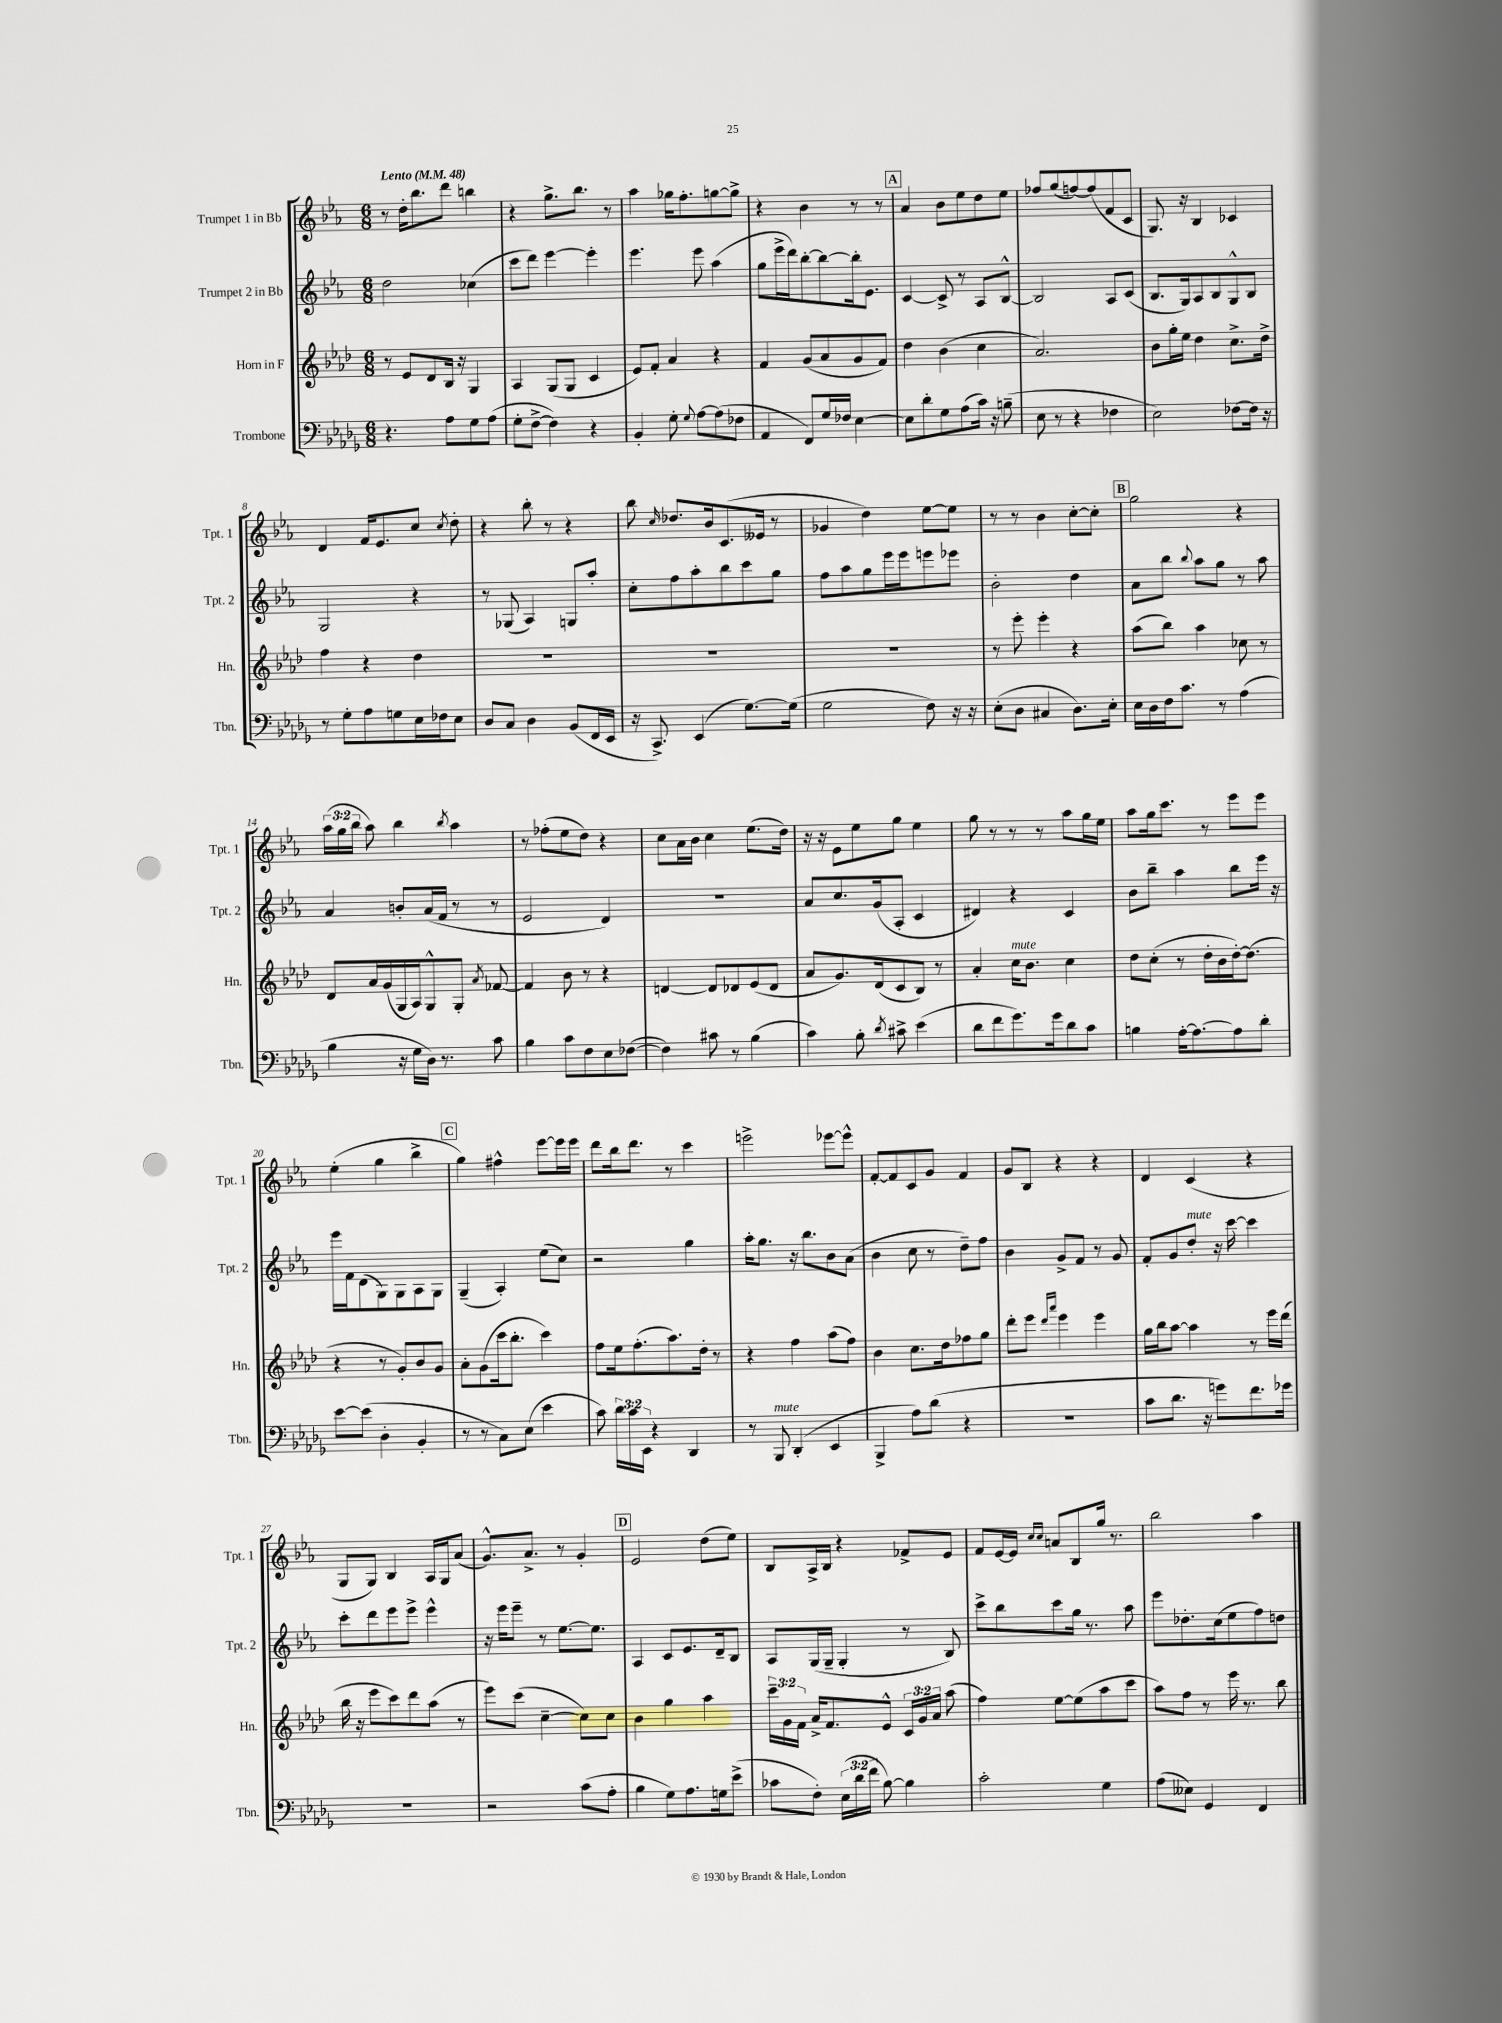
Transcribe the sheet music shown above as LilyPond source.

<<
\new StaffGroup <<
\new Staff = "s0" \with { instrumentName = "Trumpet 1 in Bb" shortInstrumentName = "Tpt. 1" } {
    \clef treble \key ees \major \numericTimeSignature \time 6/8 \override Staff.TupletNumber.text = #tuplet-number::calc-fraction-text \tempo "Lento" 4 = 48
    \autoBeamOff r8 d''16[-. bes''8. d'''8] b''4 |
    r4 g''8.[-> bes''8.] r8 |
    aes''4 ges''16[ f''8.-. g''8~ g''8]-> |
    r4 bes'4 r8 r8 |
    \mark \markup { \box "A" } aes'4 bes'8[ ees''8 d''8 ees''8] |
    fes''8[ g''8( f''8~) f''8( f'8 c'8] |
    g8.) r16 bes4 ces'4 |
    d'4 f'16[ ees'8. c''8] \acciaccatura { c''8 } d''8-. |
    r4 bes''8-. r8 r4 |
    bes''8 \grace { c''16 } des''8.[ bes'16 c'8.( eeses'16] r8 |
    ges'4 d''4) ees''8[~ ees''8] |
    r8 r8 bes'4 c''8[~-. c''8]-. |
    \mark \markup { \box "B" } g''2 r4 |
    \tuplet 3/2 { aes''16[( g''16 bes''16] } aes''8) bes''4 \acciaccatura { bes''8 } aes''4 |
    r8 fes''8[-.( ees''8 d''8]) r4 |
    c''8[ aes'16 bes'16] c''4 ees''8.[( d''16]) |
    r16 r16 ees'8[ ees''8 g''8] ees''4 |
    g''8 r8 r8 r8 aes''8[ g''16 ees''16] |
    aes''8[ g''16 c'''8.] r8 ees'''8[ ees'''8] |
    ees''4-.( g''4 bes''4-> |
    \mark \markup { \box "C" } g''4) fis''4-^ ees'''8[~ ees'''16 ees'''16] |
    d'''8[ bes''16 d'''8.] r8 c'''4 |
    e'''2-> ees'''8[~ ees'''8]-^ |
    f'8[~-. f'8 c'8 g'8] f'4 |
    g'8[ bes8] r4 r4 |
    d'4 c'4( r4 |
    g8[ g8]) bes4 aes16[ g16 aes'8]( |
    g'8.[-^) aes'8.]-> r8 g'4-. |
    \mark \markup { \box "D" } ees'2 d''8[( ees''8]) |
    bes8[ aes16-> bes16] r4 fes'8[-> ees'8] |
    f'8[ ees'16~ ees'16] \grace { c''16[ c''16] } a'8[ bes8 g''16] r8. |
    bes''2 aes''4 \bar "|." |
}
\new Staff = "s1" \with { instrumentName = "Trumpet 2 in Bb" shortInstrumentName = "Tpt. 2" } {
    \clef treble \key ees \major \numericTimeSignature \time 6/8
    \autoBeamOff d''2 ces''4( |
    c'''8[ d'''8]) ees'''4~ ees'''4-. |
    ees'''4. ees'''8 aes''4( |
    g''8[ ees'''16-> d'''16) bes''8~-. bes''8~ bes''16-. ees'8.] |
    \mark \markup { \box "A" } c'4~ c'8-> r8 aes8[ bes8]~-^ |
    bes2 aes8[ c'8]( |
    bes8.[ g16) aes8 bes8 g8-^ bes8] |
    g2 r4 |
    r8 ges8( aes4) g8[ aes''8]-. |
    c''8[-. f''8 aes''8-. bes''8 c'''8 g''8] |
    f''8[ aes''8 g''8 ees'''16 ees'''16 e'''8 ees'''8] |
    bes'2-. d''4 |
    \mark \markup { \box "B" } aes'8[ bes''8] \appoggiatura { bes''8 } aes''8[ g''8] r8 aes''8 |
    aes'4 b'8[-. aes'16( f'16] r8 r8 |
    ees'2 d'4) |
    R2. |
    aes'8[ c''8. g'16( aes8]-. c'4 |
    dis'4) r4 c'4 |
    bes'8[ bes''8]-- aes''4 bes''8[ ees'''16] r16 |
    ees'''16[ f'16 d'8( g8) g8 aes8 g8] |
    \mark \markup { \box "C" } g4--( aes4-.) ees''8[( c''8]) |
    r2 g''4 |
    aes''16[-. g''8.] r16 bes''8.[ bes'8 aes'8]( |
    bes'4 c''8 r8 d''8[--) f''8] |
    bes'4 g'8[-> f'8] r8 g'8 |
    f'8[-. g'8 d''8]-.^\markup { \italic "mute" } r16 c'''16~ c'''4 |
    c'''8[-. d'''8 ees'''8 ees'''8]-> ees'''4-^ |
    r16 ees'''16[ ees'''8]-- r8 ees''8.[~ ees''8.] |
    \mark \markup { \box "D" } aes4 c'8[ ees'8. d'16-- bes8] |
    aes8[ g16( g16]-- g4-. r8 bes8) |
    c'''8[-> bes''8 c'''8 g''16] r8. aes''8 |
    ees'''8[ des''8.-. c''16( ees''8 f''8) d''8] \bar "|." |
}
\new Staff = "s2" \with { instrumentName = "Horn in F" shortInstrumentName = "Hn." } {
    \clef treble \key aes \major \numericTimeSignature \time 6/8 \override Staff.TupletNumber.text = #tuplet-number::calc-fraction-text
    \autoBeamOff r8 ees'8[ des'8 bes16] r16 g4 |
    aes4 g8[( g8] c'4 |
    ees'8[) f'8]-. aes'4 r4 |
    f'4 g'8[( aes'8 g'8 f'8]) |
    \mark \markup { \box "A" } des''4 bes'4( c''4 |
    aes'2.) |
    bes'8[ g''16-. ees''16] des''4 c''8.[-> des''16]-> |
    f''4 r4 des''4 |
    R2. |
    R2. |
    R2. |
    r8 ees'''8-. ees'''4-. r4 |
    \mark \markup { \box "B" } aes''8[( bes''8]) aes''4 ces''8 r8 |
    des'8[ aes'16 g'16( g16 aes16) g8-^ g8]-. \acciaccatura { aes'8 } fes'8~ |
    fes'4 bes'8 r8 r4 |
    d'4~ d'8[ des'8 ees'8( des'8] |
    aes'8[ g'8.) des'16( c'8 bes8]) r8 |
    aes'4-. c''16[^\markup { \italic "mute" } bes'8.] c''4 |
    des''8[ c''8]-.( r8 des''16[-. bes'16 des''16~-.) des''8.]( |
    r4 r8 g'8[-.) bes'8 g'8] |
    \mark \markup { \box "C" } aes'8[-. g'8( c'''16 bes''8.]-. c'''4) |
    f''8[ ees''16 f''8.-.( aes''8.) des''16]-. r8 |
    r4 f''4 aes''8[( f''8]) |
    bes'4 c''8.[ des''16 fes''8 g''8] |
    des'''8[-. ees'''8] \grace { des'''16[ aes'''16] } ees'''4 ees'''4 |
    g''16[ bes''16 aes''8]~ aes''4 r8 ees'''16[ des'''16]( |
    bes''16 r16 ees'''8[ c'''8) des'''8 aes''8]( r8 |
    ees'''8[) c'''8]( c''4~-- c''8[) c''8] |
    \mark \markup { \box "D" } bes'4 g''4 aes''4 |
    \tuplet 3/2 { c'''16[-- g'16 f'16] } aes'16[-> f'8. ees'8]-^ \tuplet 3/2 { c'16[ g'16 aes'16] } aes''8( |
    f''4) ees''8[~ ees''8( aes''8 c'''8] |
    aes''8[) f''8] r8 ees'''16 r8. bes''8 \bar "|." |
}
\new Staff = "s3" \with { instrumentName = "Trombone" shortInstrumentName = "Tbn." } {
    \clef bass \key des \major \numericTimeSignature \time 6/8 \override Staff.TupletNumber.text = #tuplet-number::calc-fraction-text
    \autoBeamOff r4. aes8[ ges8 aes8]( |
    ges8[-. f8]~-> f4) r4 |
    bes,4-. ges8-. \appoggiatura { ges8 } aes8[~ aes8( fes8] |
    aes,4 f,8[) ges16 fes16] ees4~ |
    \mark \markup { \box "A" } ees8[ des'8-. ges8 aes8( c'16]) r16 b8--( |
    ees8 r8 r4 fes4 |
    ees2) fes8[~ fes16] r16 |
    r8 ges8[-. aes8 g8 ees16 fes16 ees8] |
    des8[ c8] des4 bes,8[( f,16 ees,16] |
    r16 c,8.->) ees,4( ges8.[~) ges16]( |
    ges2 f8) r16 r16 |
    ees8[-.( des8] cis4 des8.[) ees16]-. |
    \mark \markup { \box "B" } ees16[ des16 f16 c'8.] r8 aes4( |
    bes4 r16 ges16[ des16]) r8. c'8 |
    bes4 c'8[ f8 ees8 fes8]~( |
    fes4) cis'8 r8 bes4( |
    c'4) bes8-. \acciaccatura { des'8 } cis'8-> ees'4( |
    des'8[ f'8 ges'8.) ges'16 des'8 c'8] |
    b4 aes16[~-. aes8.~ aes8 des'8]-. |
    ees'8[~ ees'8]( des4-. bes,4-. |
    \mark \markup { \box "C" } r8 r8 c8[) ees8]( ees'4 |
    c'8) \tuplet 3/2 { des'16[ c'16 ees,16] } r4 des,4 |
    r8 bes,,8^\markup { \italic "mute" } des,4-.( ees,4 |
    bes,,4-> aes8[) des'8]( r4 |
    R2. |
    c'8[ des'8.] r16 g'8[) f'8. ges'16] |
    R2. |
    r2 c'8[( aes8]-. |
    \mark \markup { \box "D" } bes4 ges8[) aes8. g16 ees'8]->( |
    ces'8[ f8]-.) \tuplet 3/2 { ees16[( des'16 f'16] } bes8~) bes4 |
    c'2-. ges4 |
    aes8[( eeses8]) ges,4 f,4 \bar "|." |
}
>>
>>
